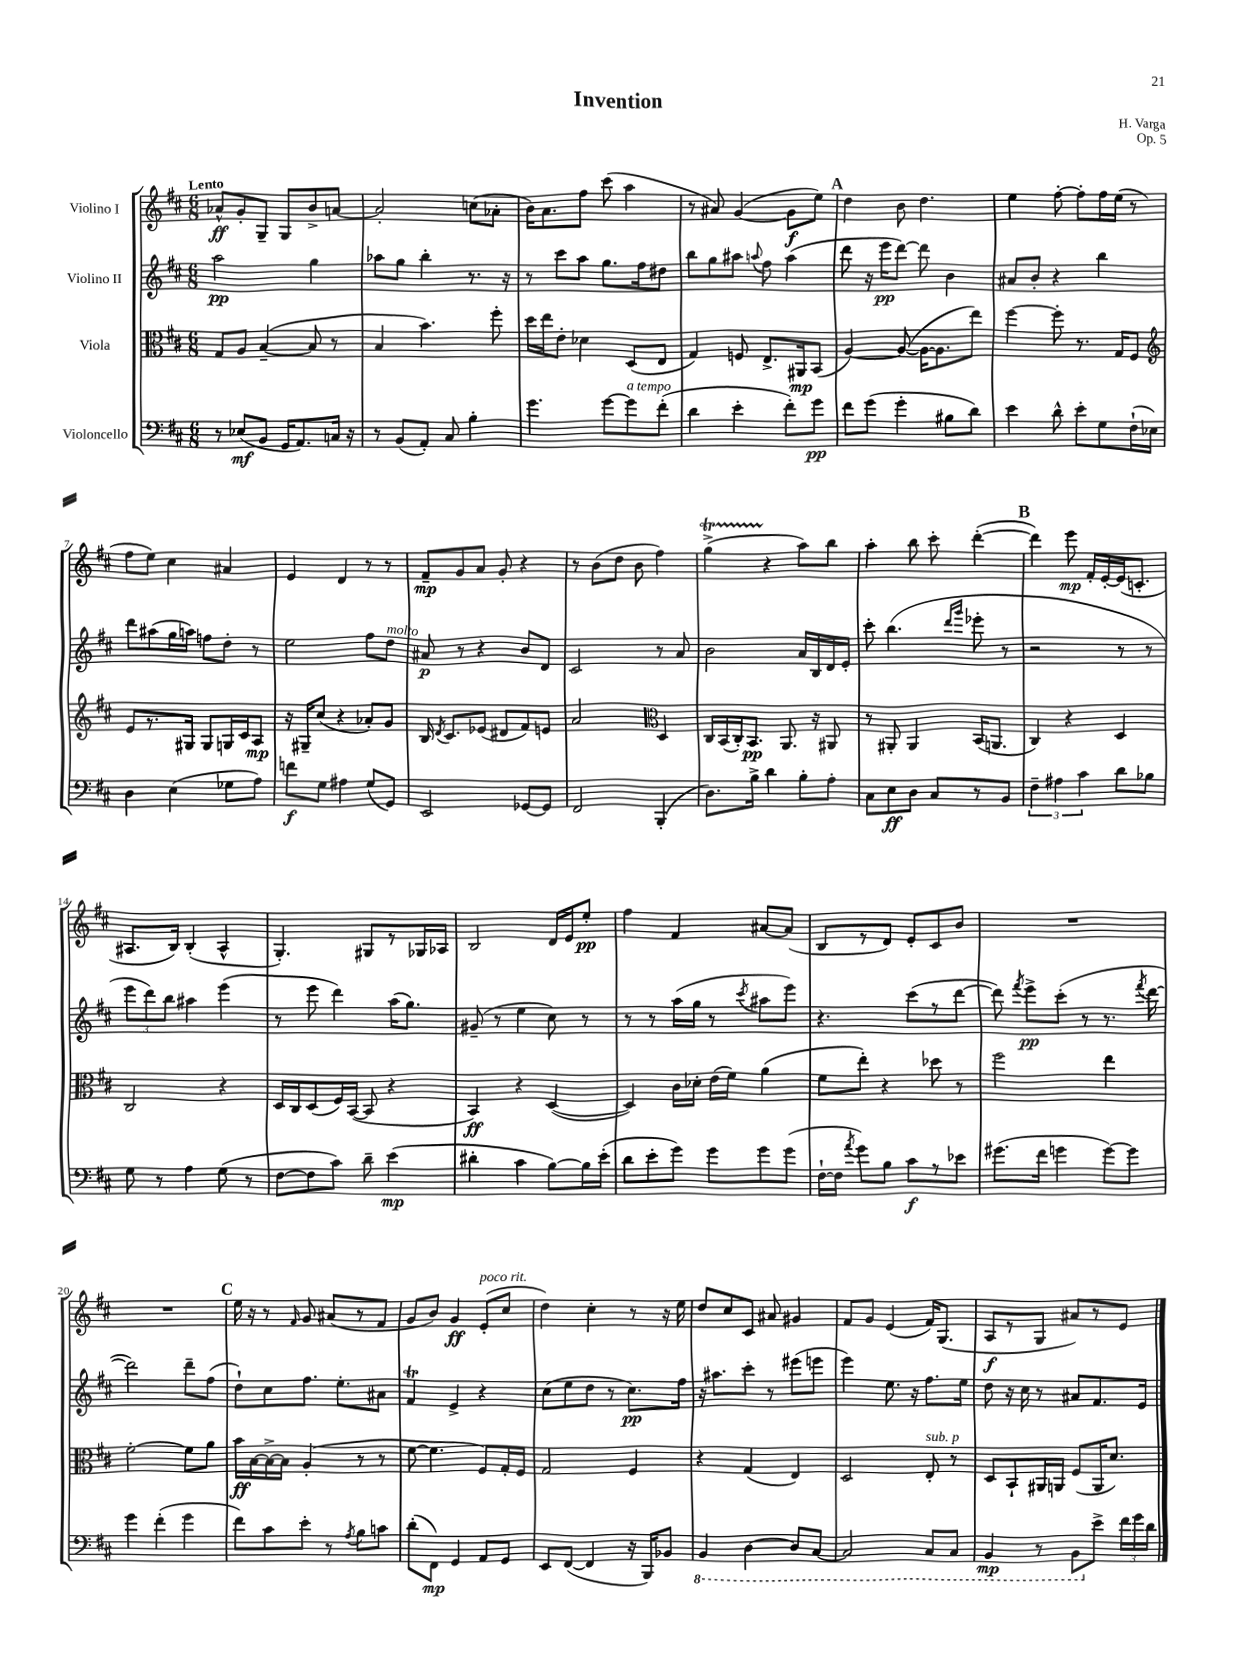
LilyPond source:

\header { title = "Invention" composer = "H. Varga" opus = "Op. 5" }
<<
\new StaffGroup <<
\new Staff = "s0" \with { instrumentName = "Violino I" } {
    \clef treble \key d \major \numericTimeSignature \time 6/8 \tempo "Lento"
    \autoBeamOff aes'8[-^\ff g'8-. g8]-- g8[ b'8-> a'8]~ |
    a'2-. c''8[( aes'8]-. |
    b'16[) a'8. fis''8] cis'''8( a''4 |
    r8 ais'8) g'4~( g'8[\f e''8]) |
    \mark \markup { \bold "A" } d''4 b'8 d''4. |
    e''4 fis''8~-. fis''8[-. fis''16 e''16]( r8 |
    fis''8[ e''8]) cis''4 ais'4 |
    e'4 d'4 r8 r8 |
    fis'8[--\mp g'8 a'8] g'8-. r4 |
    r8 b'8[( d''8] b'8 fis''4) |
    g''4->\startTrillSpan( r4\stopTrillSpan a''8[) b''8] |
    a''4-. b''8 cis'''8-. d'''4~-.( |
    \mark \markup { \bold "B" } d'''4) e'''8\mp fis'16[-. e'16~-. e'16( c'8.]-. |
    ais8.[ b16]) b4-.( ais4-^ |
    g4.-.) gis8[ r8 ges16 aes16] |
    b2 d'16[ e'16 e''8]-.\pp |
    fis''4 fis'4 ais'8[~ ais'8]( |
    b8[ r8 d'8]) e'8[-. cis'8 b'8] |
    R2. |
    R2. |
    \mark \markup { \bold "C" } e''16 r16 r8 \grace { fis'16 } g'8 ais'8[( r8 fis'8] |
    g'8[ b'8]) g'4\ff e'8[-.^\markup { \italic "poco rit." }( cis''8] |
    d''4) cis''4-. r8 r16 e''16 |
    d''8[ cis''8 cis'8] ais'8 gis'4 |
    fis'8[ g'8] e'4( fis'16[) g8.]( |
    a8[\f r8 g8] ais'8[) r8 e'8] \bar "|." |
}
\new Staff = "s1" \with { instrumentName = "Violino II" } {
    \clef treble \key d \major \numericTimeSignature \time 6/8
    \autoBeamOff a''2\pp g''4 |
    aes''8[ g''8] b''4-. r8. r16 |
    r8 cis'''8[ a''8] g''8.[ fis''16 dis''8] |
    b''8[ g''8 ais''8] \appoggiatura { a''8 } fis''8 a''4( |
    \mark \markup { \bold "A" } d'''8 r16 e'''16[\pp d'''8]~) d'''8 b'4 |
    ais'8[ b'8]-. r4 b''4 |
    d'''8[ ais''8( g''16 a''16]) f''8[ d''8]-. r8 |
    e''2 fis''8[ d''8]^\markup { \italic "molto" } |
    ais'8\p r8 r4 b'8[ d'8] |
    cis'2 r8 a'8 |
    b'2 a'16[ b16 d'16 e'16]-. |
    cis'''8-. b''4.( \grace { d'''16[ g'''16] } ees'''8-. r8 |
    \mark \markup { \bold "B" } r2 r8 r8 |
    \tuplet 3/2 { e'''8[ d'''8) b''8] } ais''4 e'''4( |
    r8 e'''8 d'''4) a''16[( g''8.]) |
    gis'8--( r8 e''4 cis''8) r8 |
    r8 r8 a''16[( g''16] r8 \acciaccatura { cis'''8 } ais''8[ e'''8]) |
    r4. cis'''8[( r8 d'''8]~ |
    d'''8) \acciaccatura { fis'''8 } e'''8[->\pp cis'''8]-.( r8 r8. \acciaccatura { fis'''8 } d'''16~ |
    d'''2) d'''8[-- fis''8]( |
    \mark \markup { \bold "C" } d''8[-!) cis''8 fis''8.] e''8.[-. ais'8] |
    fis'4\trill e'4-> r4 |
    cis''8[( e''8 d''8] r8 cis''8.[\pp) fis''16] |
    r16 ais''8.[ cis'''8]-. r8 eis'''8[( e'''8] |
    e'''4) e''8. r16 fis''8.[ e''16] |
    d''8 r16 cis''16 r8 ais'8[ fis'8. e'16] \bar "|." |
}
\new Staff = "s2" \with { instrumentName = "Viola" } {
    \clef alto \key d \major \numericTimeSignature \time 6/8
    \autoBeamOff g8[ a8] b4~--( b8 r8 |
    b4 b'4.) fis''8-. |
    d''16[ e''16 e'8]-. des'4 d8[( e8] |
    g4) f8 e8.[-> ais,16\mp b,8]( |
    \mark \markup { \bold "A" } a4~) a8~( a16[~ a8. e''8]) |
    fis''4~ fis''8-. r8. g16[ fis8] |
    \clef treble e'8[ r8. gis16] gis8[ g16 cis'16 a8]\mp |
    r16 gis16[-- cis''8]( r4 aes'8[-.) g'8] |
    b16 \acciaccatura { d'8 } cis'8.[ ees'8]( dis'8[ fis'8) e'8] |
    a'2 \clef alto d4 |
    cis16[ b,16( cis16-.) b,8.]\pp a,8. r16 ais,8 |
    r8 ais,8-. ais,4 b,16[( a,8.] |
    \mark \markup { \bold "B" } cis4) r4 d4 |
    cis2 r4 |
    d16[ cis16 d8( fis16) b,16]~( b,8 r4 |
    b,4\ff) r4 d4~( |
    d4) cis'16[ des'16]-. e'16[( fis'16]) a'4( |
    fis'8[ e''8]-.) r4 des''8 r8 |
    fis''2 e''4 |
    fis'2~-. fis'8[ a'8] |
    \mark \markup { \bold "C" } b'16[\ff b16~ b16~-> b16] a4-.( r8 r8 |
    fis'8~ fis'4. fis8[) g16-. fis16] |
    g2 fis4 |
    r4 g4( e4) |
    d2 e8-.^\markup { \italic "sub. p" } r8 |
    d8[ b,8-! ais,16 a,16] fis8[( a,16 d'8.]) \bar "|." |
}
\new Staff = "s3" \with { instrumentName = "Violoncello" } {
    \clef bass \key d \major \numericTimeSignature \time 6/8
    \autoBeamOff r8 ees8[\mf( b,8] g,16[ a,8.) c16] r16 |
    r8 b,8[( a,8]-.) cis8 b4-. |
    g'4. g'8[~ g'8^\markup { \italic "a tempo" } fis'8]-.( |
    d'4 e'4-. fis'8[-.) g'8]\pp |
    \mark \markup { \bold "A" } fis'8[ g'8]( g'4-. bis8[ d'8]) |
    e'4 d'8-^ e'8[-. g8 fis16-!( ees16]) |
    d4 e4( ges8[ a8]) |
    f'8[\f g8] ais4 g8[( g,8]) |
    e,2 ges,8[~ ges,8] |
    fis,2 b,,4-.( |
    d8.[) b16]-> d'4 b8[-. a8]-. |
    cis8[ e8\ff d8] cis8[ r8 b,8] |
    \mark \markup { \bold "B" } \tuplet 3/2 { fis4-- ais4 cis'4 } d'8[ bes8] |
    g8 r8 a4 g8( r8 |
    fis8[~ fis8 cis'8]) d'8-- e'4\mp( |
    dis'4-. cis'4 b8[~) b16 e'16]-.( |
    d'8[ e'8-. g'8]) g'8[ g'8 g'8]( |
    fis16[~-! fis16] \acciaccatura { a'8 } g'8[) b8] cis'8[\f r8 ees'8] |
    gis'8.[( fis'16] g'4 g'8[~) g'8] |
    g'4 fis'4-.( g'4 |
    \mark \markup { \bold "C" } fis'8[) cis'8 e'8]-. r8 \acciaccatura { a8 } b8[ c'8] |
    d'8[-.( fis,8]\mp) g,4 a,8[ g,8] |
    e,8[ fis,8]~( fis,4 r16 b,,16[) bes,8] |
    \ottava #-1 b,,4 d,4~ d,8[ cis,8]~ |
    cis,2 cis,8[ cis,8] |
    b,,4\mp r8 b,,8[ \ottava #0 e'8]-> \tuplet 3/2 { fis'16[ g'16 d'16] } \bar "|." |
}
>>
>>
